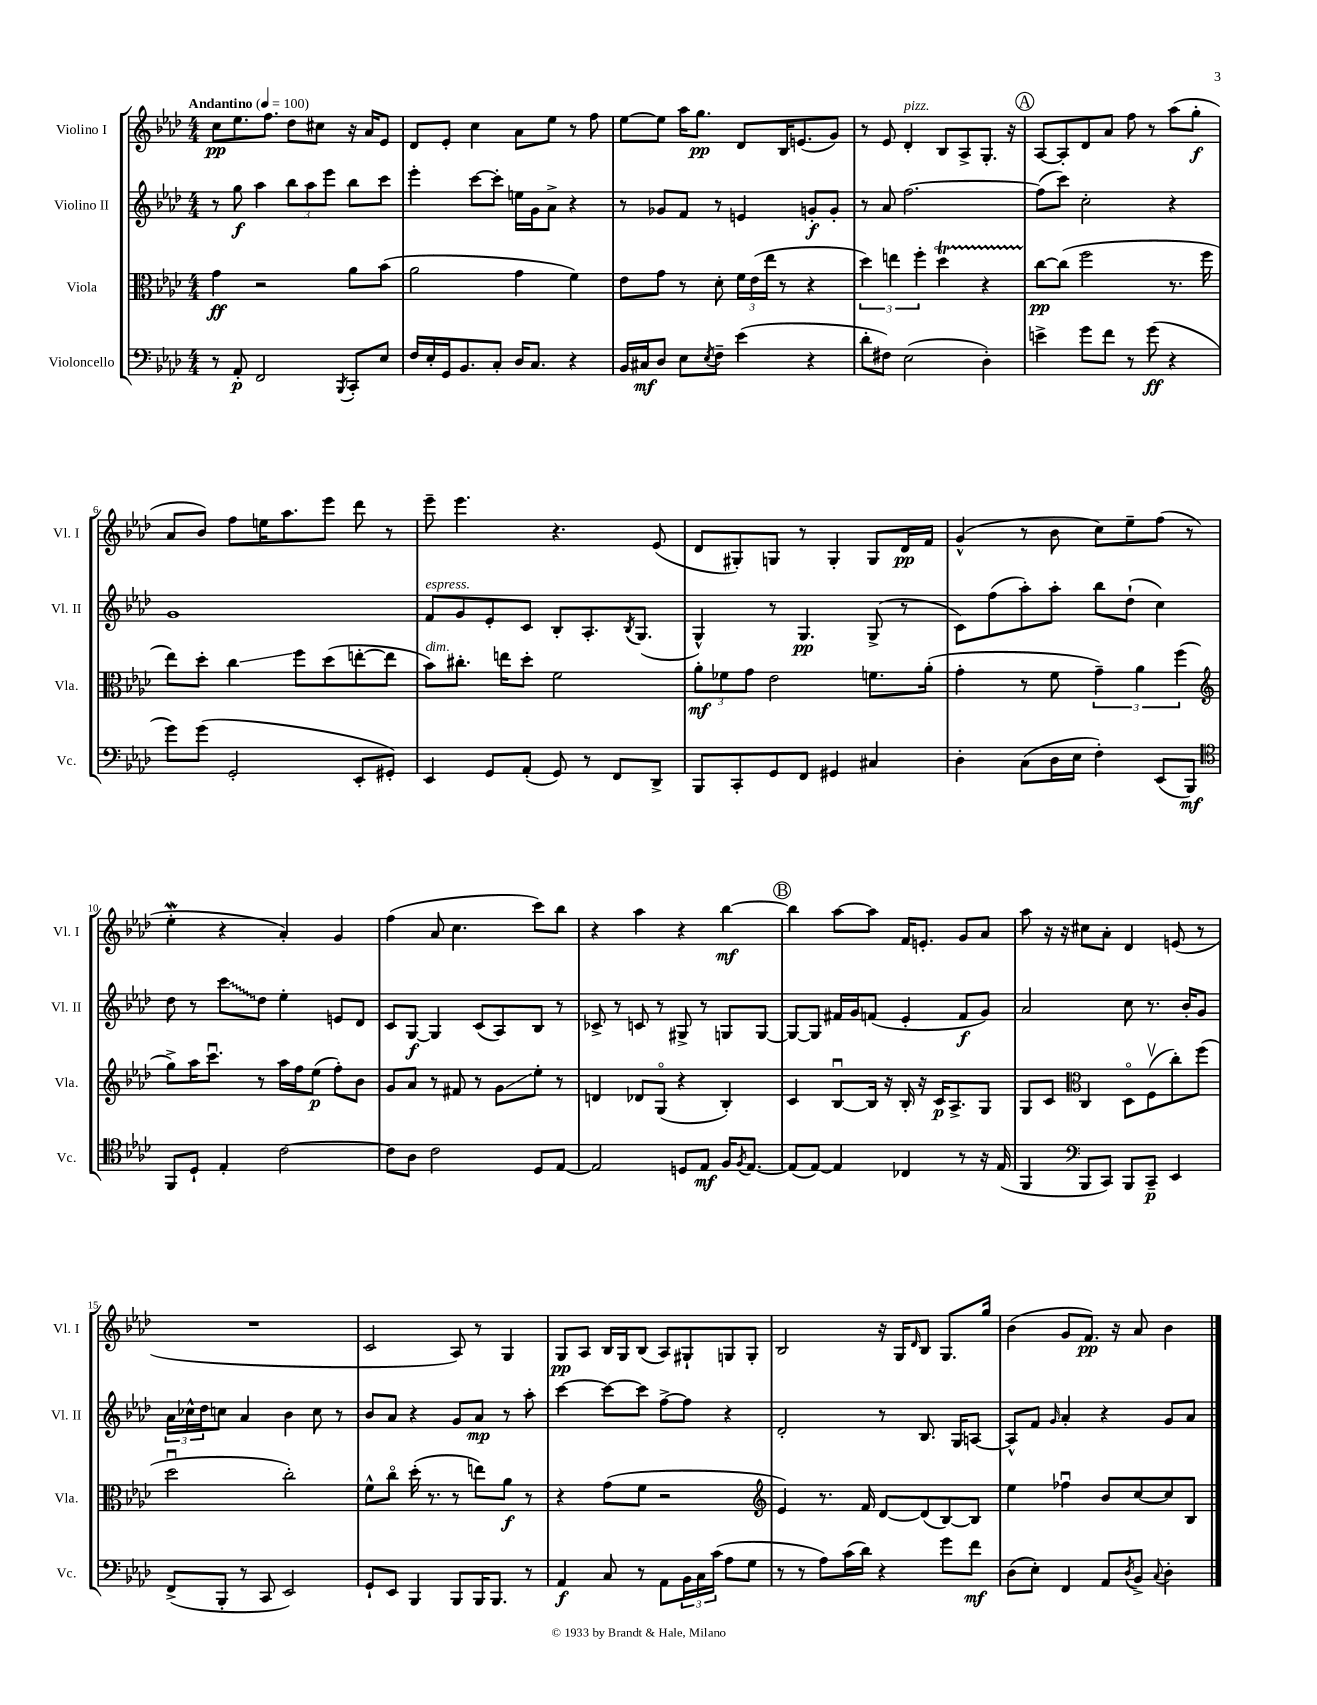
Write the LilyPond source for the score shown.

<<
\new StaffGroup <<
\new Staff = "s0" \with { instrumentName = "Violino I" shortInstrumentName = "Vl. I" } {
    \clef treble \key aes \major \numericTimeSignature \time 4/4 \tempo "Andantino" 4 = 100
    c''8\pp ees''8. f''8. des''8 cis''8 r16 aes'16 ees'8 |
    des'8 ees'8-. c''4 aes'8 ees''8 r8 f''8 |
    ees''8~ ees''8 aes''16 g''8.\pp des'8 bes16 e'8.( g'8) |
    r8 ees'8 des'4-.^\markup { \italic "pizz." } bes8 aes8-> g8.-. r16 |
    \mark \markup { \circle "A" } aes8~ aes8-. des'8 aes'8 f''8 r8 aes''8( g''8-.\f |
    aes'8 bes'8) f''8 e''16 aes''8. ees'''8 des'''8 r8 |
    ees'''8-- ees'''4. r4. ees'8( |
    des'8 gis8-.) g8 r8 g4-. g8 des'16\pp f'16 |
    g'4-^( r8 bes'8 c''8) ees''8-- f''8( r8 |
    ees''4-.\mordent r4 aes'4-.) g'4 |
    f''4( aes'8 c''4. c'''8) bes''8 |
    r4 aes''4 r4 bes''4~\mf |
    \mark \markup { \circle "B" } bes''4 aes''8~ aes''8 f'16 e'8.-. g'8 aes'8 |
    aes''8 r16 r16 cis''8 aes'8-. des'4 e'8( r8 |
    R1 |
    c'2 aes8) r8 g4 |
    g8\pp aes8 bes16 g16 bes8( aes8) gis8-! g8 g8-. |
    bes2 r16 g16 \grace { des'16 } bes8 g8. g''16 |
    bes'4( g'8 f'8.\pp) r16 aes'8 bes'4 \bar "|." |
}
\new Staff = "s1" \with { instrumentName = "Violino II" shortInstrumentName = "Vl. II" } {
    \clef treble \key aes \major \numericTimeSignature \time 4/4
    r8 g''8\f aes''4 \tuplet 3/2 { bes''8 aes''8 ees'''8 } bes''8 c'''8 |
    ees'''4-. c'''8~ c'''8-. e''16 g'16 aes'8-> r4 |
    r8 ges'8 f'8 r8 e'4 g'8-.\f g'8-. |
    r8 aes'8 f''2.~ |
    \mark \markup { \circle "A" } f''8( c'''8) c''2-. r4 |
    g'1 |
    f'8^\markup { \italic "espress." } g'8 ees'8-. c'8 bes8-. aes8.-. \acciaccatura { bes8 } g8.( |
    g4-^) r8 g4.\pp g8->( r8 |
    c'8) f''8( aes''8-.) aes''8-. bes''8 des''8-!( c''4) |
    des''8 r8 \once \override Glissando.style = #'zigzag c'''8\glissando des''8 ees''4-. e'8 des'8 |
    c'8 g8~\f g4 c'8( aes8) bes8 r8 |
    ces'8-> r8 c'8 r8 gis8-> r8 g8 g8~ |
    \mark \markup { \circle "B" } g8~ g8 fis'16 g'16 f'8( ees'4-. f'8\f g'8) |
    aes'2 c''8 r8. bes'16-. g'8 |
    \tuplet 3/2 { aes'16 ces''16-^ des''16 } c''8 aes'4 bes'4 c''8 r8 |
    bes'8 aes'8 r4 g'8 aes'8\mp r8 aes''8-. |
    c'''4~ c'''8~ c'''8 f''8~-> f''8 r4 |
    des'2-. r8 bes8. g16 a8~ |
    a8-^ f'8 \grace { g'16 } aes'4-. r4 g'8 aes'8 \bar "|." |
}
\new Staff = "s2" \with { instrumentName = "Viola" shortInstrumentName = "Vla." } {
    \clef alto \key aes \major \numericTimeSignature \time 4/4
    g'4\ff r2 aes'8 bes'8( |
    aes'2 g'4 f'4) |
    ees'8 g'8 r8 des'8-. \tuplet 3/2 { f'16 ees'16( ees''16 } r8 r4 |
    \tuplet 3/2 { des''4) e''4 f''4-. } des''4\startTrillSpan r4 |
    \mark \markup { \circle "A" } c''8~\stopTrillSpan\pp c''8( f''2 r8. f''16 |
    ees''8) des''8-. c''4\glissando f''8 des''8( e''8~-. e''8 |
    bes'8^\markup { \italic "dim." }) cis''8.-. e''16 des''8-. f'2 |
    \tuplet 3/2 { aes'8-.\mf fes'8 g'8 } ees'2 f'8. aes'16-.( |
    g'4-. r8 f'8 \tuplet 3/2 { g'4--) aes'4 f''4( } |
    \clef treble g''8->) aes''16 c'''8.\downbow r8 aes''16 f''16 ees''8\p( f''8-.) bes'8 |
    g'8 aes'8 r8 fis'8 r8 g'8\glissando ees''8-. r8 |
    d'4 des'8 g8\flageolet( r4 bes4-.) |
    \mark \markup { \circle "B" } c'4 bes8~\downbow bes16 r16 bes16-. r16 c'16\p aes8.-> g8 |
    g8 c'8 \clef alto c4 des8\flageolet f8\upbow( c''8-.) f''8( |
    des''2\downbow c''2-.) |
    f'8-^ c''8\flageolet des''16-.( r8. r8 e''8) aes'8\f r8 |
    r4 g'8( f'8 r2 |
    \clef treble ees'4) r8. f'16 des'8~ des'8( bes8~) bes8 |
    ees''4 fes''4\downbow bes'8 c''8~ c''8 bes8 \bar "|." |
}
\new Staff = "s3" \with { instrumentName = "Violoncello" shortInstrumentName = "Vc." } {
    \clef bass \key aes \major \numericTimeSignature \time 4/4
    r8 aes,8-.\p f,2 \acciaccatura { bes,,8 } c,8-. ees8 |
    f16 ees16-. g,16 bes,8. c8-. des16 c8. r4 |
    bes,16 cis16\mf des8 ees8 \acciaccatura { ees8 } f8-- ees'4( r4 |
    des'8-. fis8) ees2( des4-.) |
    \mark \markup { \circle "A" } e'4-> g'8 f'8 r8 g'8\ff( r4 |
    g'8) g'8( g,2-. ees,8-. gis,8-.) |
    ees,4 g,8 aes,8-.( g,8) r8 f,8 des,8-> |
    bes,,8 c,8-. g,8 f,8 gis,4 cis4 |
    des4-. c8( des16 ees16 f4-.) ees,8( bes,,8\mf) |
    \clef tenor f,8 des8-! ees4-. c'2~ |
    c'8 aes8 c'2 des8 ees8~ |
    ees2 d8 ees8\mf f16 \acciaccatura { f8 } ees8.~ |
    \mark \markup { \circle "B" } ees8( ees8~) ees4 ces4 r8 r16 ees16( |
    f,4 \clef bass bes,,8 c,8) bes,,8 c,8--\p ees,4 |
    f,8->( bes,,8-. r8 c,8 ees,2) |
    g,8-! ees,8 bes,,4 bes,,8 bes,,16 bes,,8. r8 |
    aes,4\f c8 r8 aes,8 \tuplet 3/2 { bes,16 c16 c'16( } aes8 g8 |
    r8 r8 aes8) c'16( des'16) r4 g'8 f'8\mf |
    des8( ees8-.) f,4 aes,8 \acciaccatura { des8 } bes,8-> \appoggiatura { c8 } des4-. \bar "|." |
}
>>
>>
